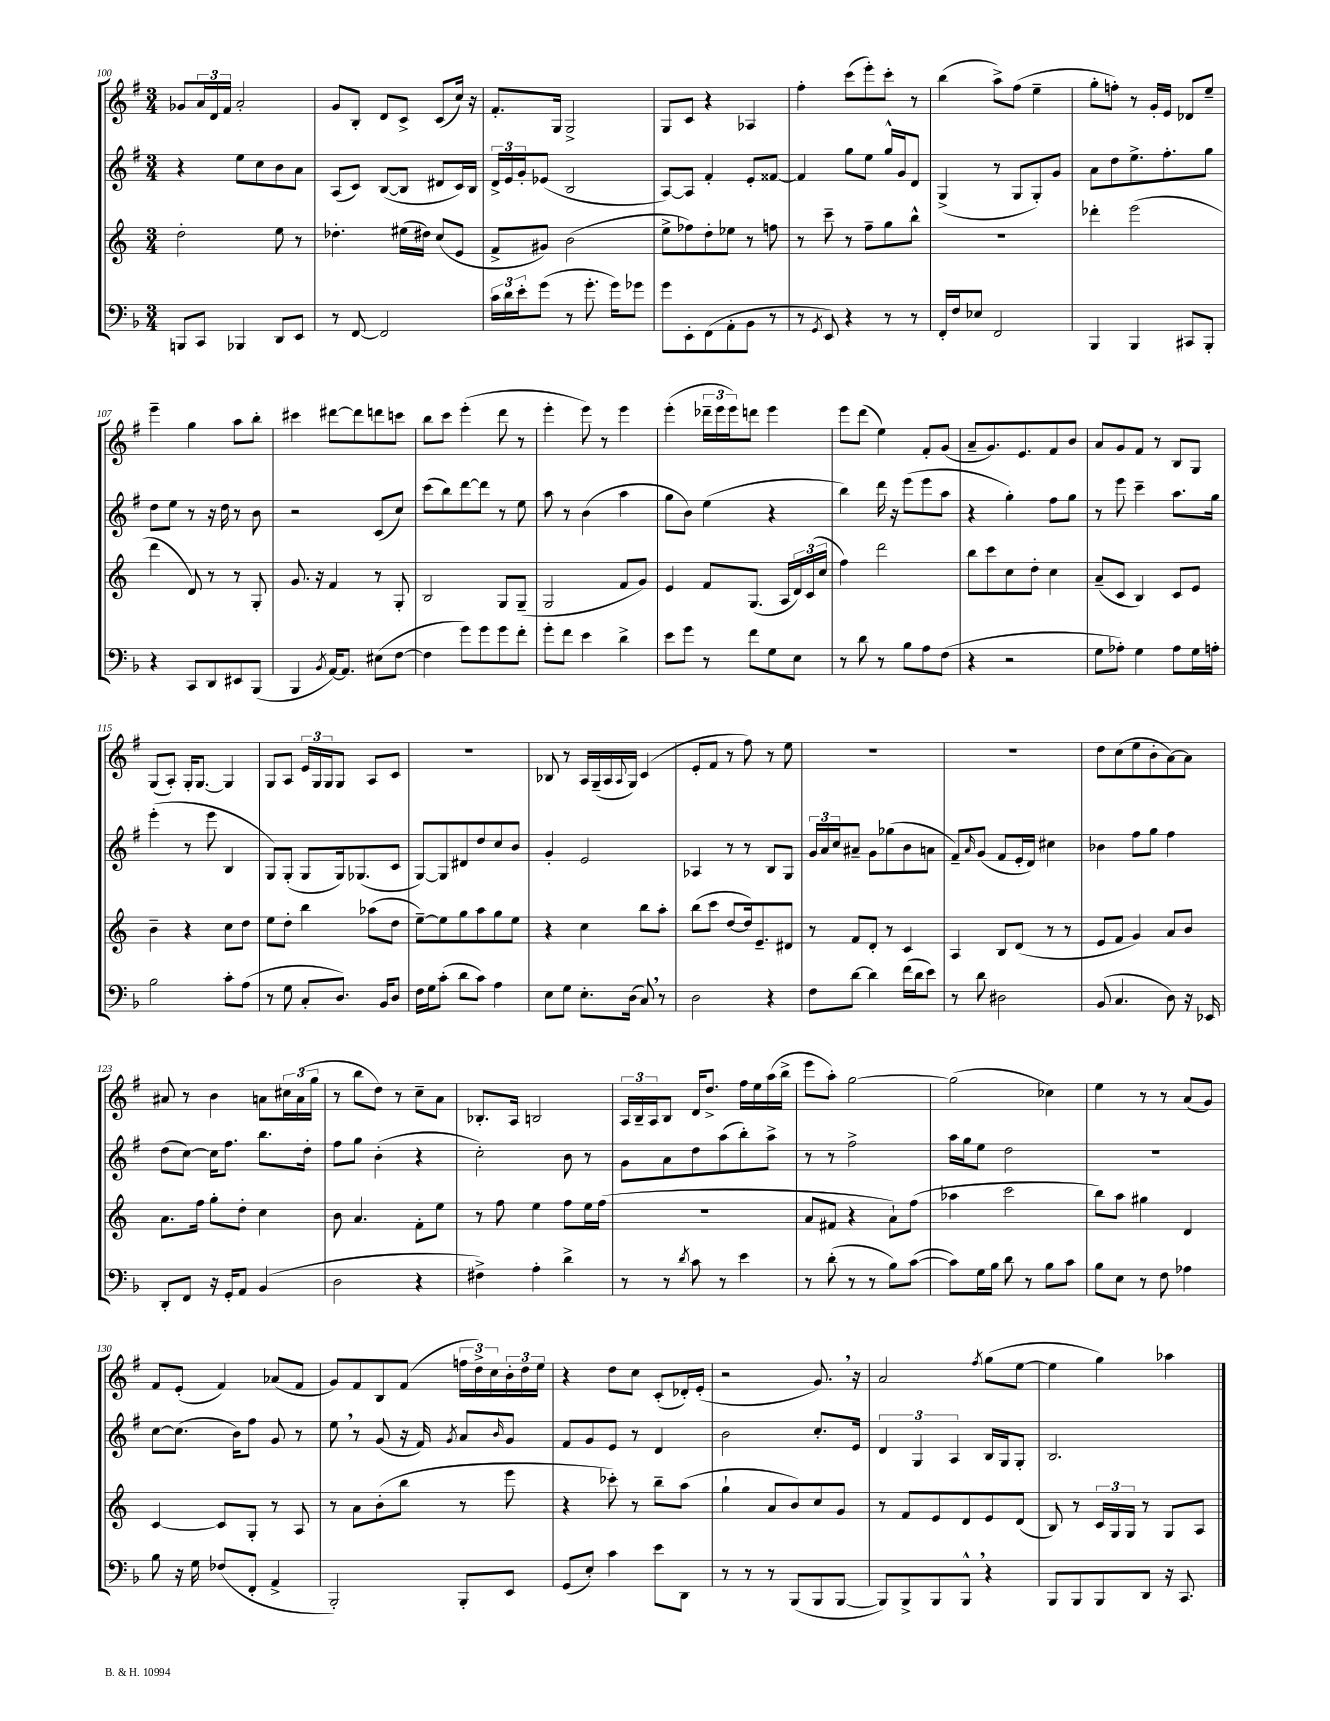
<<
\new StaffGroup <<
\new Staff = "s0" {
    \clef treble \key g \major \numericTimeSignature \time 3/4
    ges'8 \tuplet 3/2 { a'16 d'16 fis'16 } a'2-. |
    g'8 b8-. d'8 c'8-> c'8( c''16) r16 |
    fis'8.-. g16 g2-> |
    g8 c'8 r4 aes4 |
    fis''4-. c'''8( e'''8-.) c'''8-. r8 |
    b''4( a''8->) fis''8( e''4-- |
    g''8-. f''8-.) r8 g'16-. e'16 des'8 e''8-- |
    e'''4-- g''4 a''8 b''8-. |
    cis'''4 dis'''8~ dis'''8 d'''8 c'''8 |
    b''8 c'''8 e'''4-.( d'''8 r8 |
    e'''4-. e'''8) r8 e'''4 |
    e'''4-.( \tuplet 3/2 { des'''16-- e'''16 e'''16) } d'''8 e'''4 |
    e'''8 d'''8( e''4) fis'8-. g'8( |
    a'8-- g'8.) e'8. fis'8 b'8 |
    a'8 g'8 fis'8 r8 b8 g8 |
    g8( a8-.) g16-. g8.~ g4 |
    g8 a8 \tuplet 3/2 { e'16 g16 g16 } g8 a8 c'8 |
    R2. |
    bes8 r8 a16 g16--( a16 \appoggiatura { a8 } g16) c'4( |
    e'8-. fis'8 r8 fis''8) r8 e''8 |
    R2. |
    R2. |
    d''8 c''8( e''8 b'8-. a'8~) a'8 |
    ais'8 r8 b'4 a'8 \tuplet 3/2 { cis''16 a'16( g''16 } |
    r8 b''8 d''8) r8 c''8-- a'8 |
    bes8.-. a16 b2 |
    \tuplet 3/2 { a16 b16-- a16 } b8 d'16 d''8.-> fis''16 e''16 a''16( b''16-> |
    e'''8 a''8-.) g''2~ |
    g''2( ces''4) |
    e''4 r8 r8 a'8( g'8) |
    fis'8 e'8-.( fis'4) aes'8( fis'8 |
    g'8) fis'8 b8 fis'8( \tuplet 3/2 { f''16 d''16->) c''16 } \tuplet 3/2 { b'16-. d''16 e''16 } |
    r4 d''8 c''8 c'8-.( des'16-.) e'16-.( |
    r2 g'8.) \breathe r16 |
    a'2 \acciaccatura { fis''8 } g''8( e''8~ |
    e''4 g''4) aes''4 \bar "|." |
}
\new Staff = "s1" {
    \clef treble \key g \major \numericTimeSignature \time 3/4
    r4 e''8 c''8 b'8 a'8 |
    a8( c'8) b8~( b8 dis'8 c'16) b16 |
    \tuplet 3/2 { d'16-> e'16 g'16-. } ees'8( b2 |
    a8~) a8 fis'4-. e'8-. fisis'8~ |
    fisis'4 g''8 e''8 g''16-^ g'16 d'8 |
    g4->( r8 g8 g8-.) g'8 |
    a'8 d''8 e''8.-> fis''8.-. g''8 |
    d''8 e''8 r8 r16 d''16 r8 b'8 |
    r2 c'8( c''8) |
    c'''8( b''8) d'''8~ d'''8 r8 e''8 |
    a''8 r8 b'4( a''4 |
    g''8 b'8) e''4( r4 |
    b''4) d'''16 r16 e'''8( e'''8 a''8 |
    r4 g''4-.) fis''8 g''8 |
    r8 e'''8 c'''4-- a''8. g''16 |
    e'''4-.( r8 e'''8 b4 |
    g8) g8-.( g8 g16) ges8.( c'8 |
    g8~) g8 dis'8 d''8 c''8 b'8 |
    g'4-. e'2 |
    aes4 r8 r8 b8 g8 |
    \tuplet 3/2 { g'16 a'16 c''16 } ais'8-- g'8 ges''8( b'8 a'8 |
    fis'8--) \grace { a'16 } g'8( fis'8 e'16-. d'16) cis''4 |
    bes'4 fis''8 g''8 fis''4 |
    d''8( c''8~) c''16 fis''8. b''8. d''16-. |
    fis''8 g''8 b'4-.( r4 |
    c''2-.) b'8 r8 |
    g'8 a'8 d''8 a''8( b''8-.) a''8-> |
    r8 r8 fis''2-> |
    a''16 g''16 e''8 d''2 |
    R2. |
    c''8~ c''8.( b'16) fis''8 g'8 r8 |
    e''8 \breathe r8 g'8( r16 fis'16) \acciaccatura { g'8 } a'8 \grace { b'16 } g'8 |
    fis'8 g'8 e'8 r8 d'4 |
    b'2 c''8.-. e'16 |
    \tuplet 3/2 { d'4 g4 a4 } b16 g16 g8-. |
    b2. \bar "|." |
}
\new Staff = "s2" {
    \clef treble \key c \major \numericTimeSignature \time 3/4
    d''2-. e''8 r8 |
    des''4.-. eis''16( dis''16) c''8( e'8 |
    f'8-> gis'8) b'2( |
    e''8-> fes''8) d''8-. ees''8 r8 f''8 |
    r8 c'''8-- r8 f''8-- g''8 b''8-^ |
    R2. |
    des'''4-. e'''2( |
    d'''4 d'8) r8 r8 g8-. |
    g'8. r16 f'4 r8 g8-. |
    b2 g8 g8--( |
    g2 f'8 g'8) |
    e'4 f'8 g8.( a16 \tuplet 3/2 { d'16) c'16( c''16 } |
    f''4) d'''2 |
    b''8 c'''8 c''8 d''8-. c''4 |
    a'8--( c'8 b4) c'8 e'8 |
    b'4-- r4 c''8 d''8 |
    e''8 d''8-. b''4 aes''8( d''8 |
    e''8~--) e''8 g''8 a''8 g''8 e''8 |
    r4 c''4 b''8 a''8-. |
    b''8( c'''8 d''8~ d''16) e'8.-- dis'8 |
    r8 f'8 d'8-. r8 c'4 |
    a4 b8 d'8( r8 r8 |
    e'8 f'8 g'4) a'8 b'8 |
    a'8. f''16 g''8-. d''8-. c''4 |
    b'8 a'4. f'8-. e''8 |
    r8 f''8 e''4 f''8 e''16 f''16( |
    R2. |
    a'8 fis'8 r4 a'8-!) f''8( |
    aes''4 c'''2 |
    b''8) a''8 gis''4 d'4 |
    c'4~ c'8 g8-. r8 a8 |
    r8 a'8 b'8-.( b''8 r8 e'''8 |
    r4 ces'''8-.) r8 b''8-- a''8( |
    g''4-! a'8 b'8) c''8 g'8 |
    r8 f'8 e'8 d'8 e'8 d'8( |
    b8) r8 \tuplet 3/2 { c'16 g16 g16 } r8 g8 a8 \bar "|." |
}
\new Staff = "s3" {
    \clef bass \key f \major \numericTimeSignature \time 3/4
    b,,8 c,8 bes,,4 d,8 e,8 |
    r8 f,8~ f,2 |
    \tuplet 3/2 { c'16 d'16 e'16-. } g'8( r8 g'8.-. g'16) ges'8 |
    g'8 e,8-. f,8( a,8-. bes,8 r8 |
    r8 \acciaccatura { g,8 } e,8) r4 r8 r8 |
    f,16-. f16 ees8 f,2 |
    bes,,4 bes,,4 cis,8 bes,,8-. |
    r4 c,8 d,8 eis,8 bes,,8( |
    bes,,4 \acciaccatura { bes,8 } a,16~) a,8. eis8( f8~ |
    f4 g'8) g'8 g'8 f'8-. |
    g'8-. f'8 e'4 d'4-> |
    e'8 g'8 r8 f'8 g8 e8 |
    r8 d'8 r8 bes8 a8 f8( |
    r4 r2 |
    g8 aes8-.) g4 aes8 g16 a16-. |
    bes2 c'8-. a8( |
    r8 g8 c8-. d8.) bes,16 d8 |
    f16 g16 c'8-.( d'8 c'8) a4 |
    e8 g8 e8.-. d16( c8) \breathe r8 |
    d2 r4 |
    f8 d'8~ d'4 f'16( d'16 e'8) |
    r8 d'8 dis2 |
    bes,8( c4. d8) r16 ees,16 |
    d,8-. f,8 r16 g,16-. a,8 bes,4( |
    d2 r4 |
    fis4->) a4-. d'4-> |
    r8 r8 \acciaccatura { d'8 } c'8 r8 e'4 |
    r8 d'8-.( r8 r8 bes8) c'8~( |
    c'8) g16 bes16 d'8 r8 bes8 c'8 |
    bes8 e8 r8 f8 aes4 |
    bes8 r16 g16 fes8( f,8-. a,4-> |
    bes,,2-.) bes,,8-. e,8 |
    g,8( e8-.) c'4 e'8 d,8 |
    r8 r8 r8 bes,,8( bes,,8 bes,,8~ |
    bes,,8) bes,,8-> bes,,8 bes,,8-^ \breathe r4 |
    bes,,8 bes,,8 bes,,8 d,8 r16 c,8. \bar "|." |
}
>>
>>
\layout { \context { \Score currentBarNumber = #100 } }
